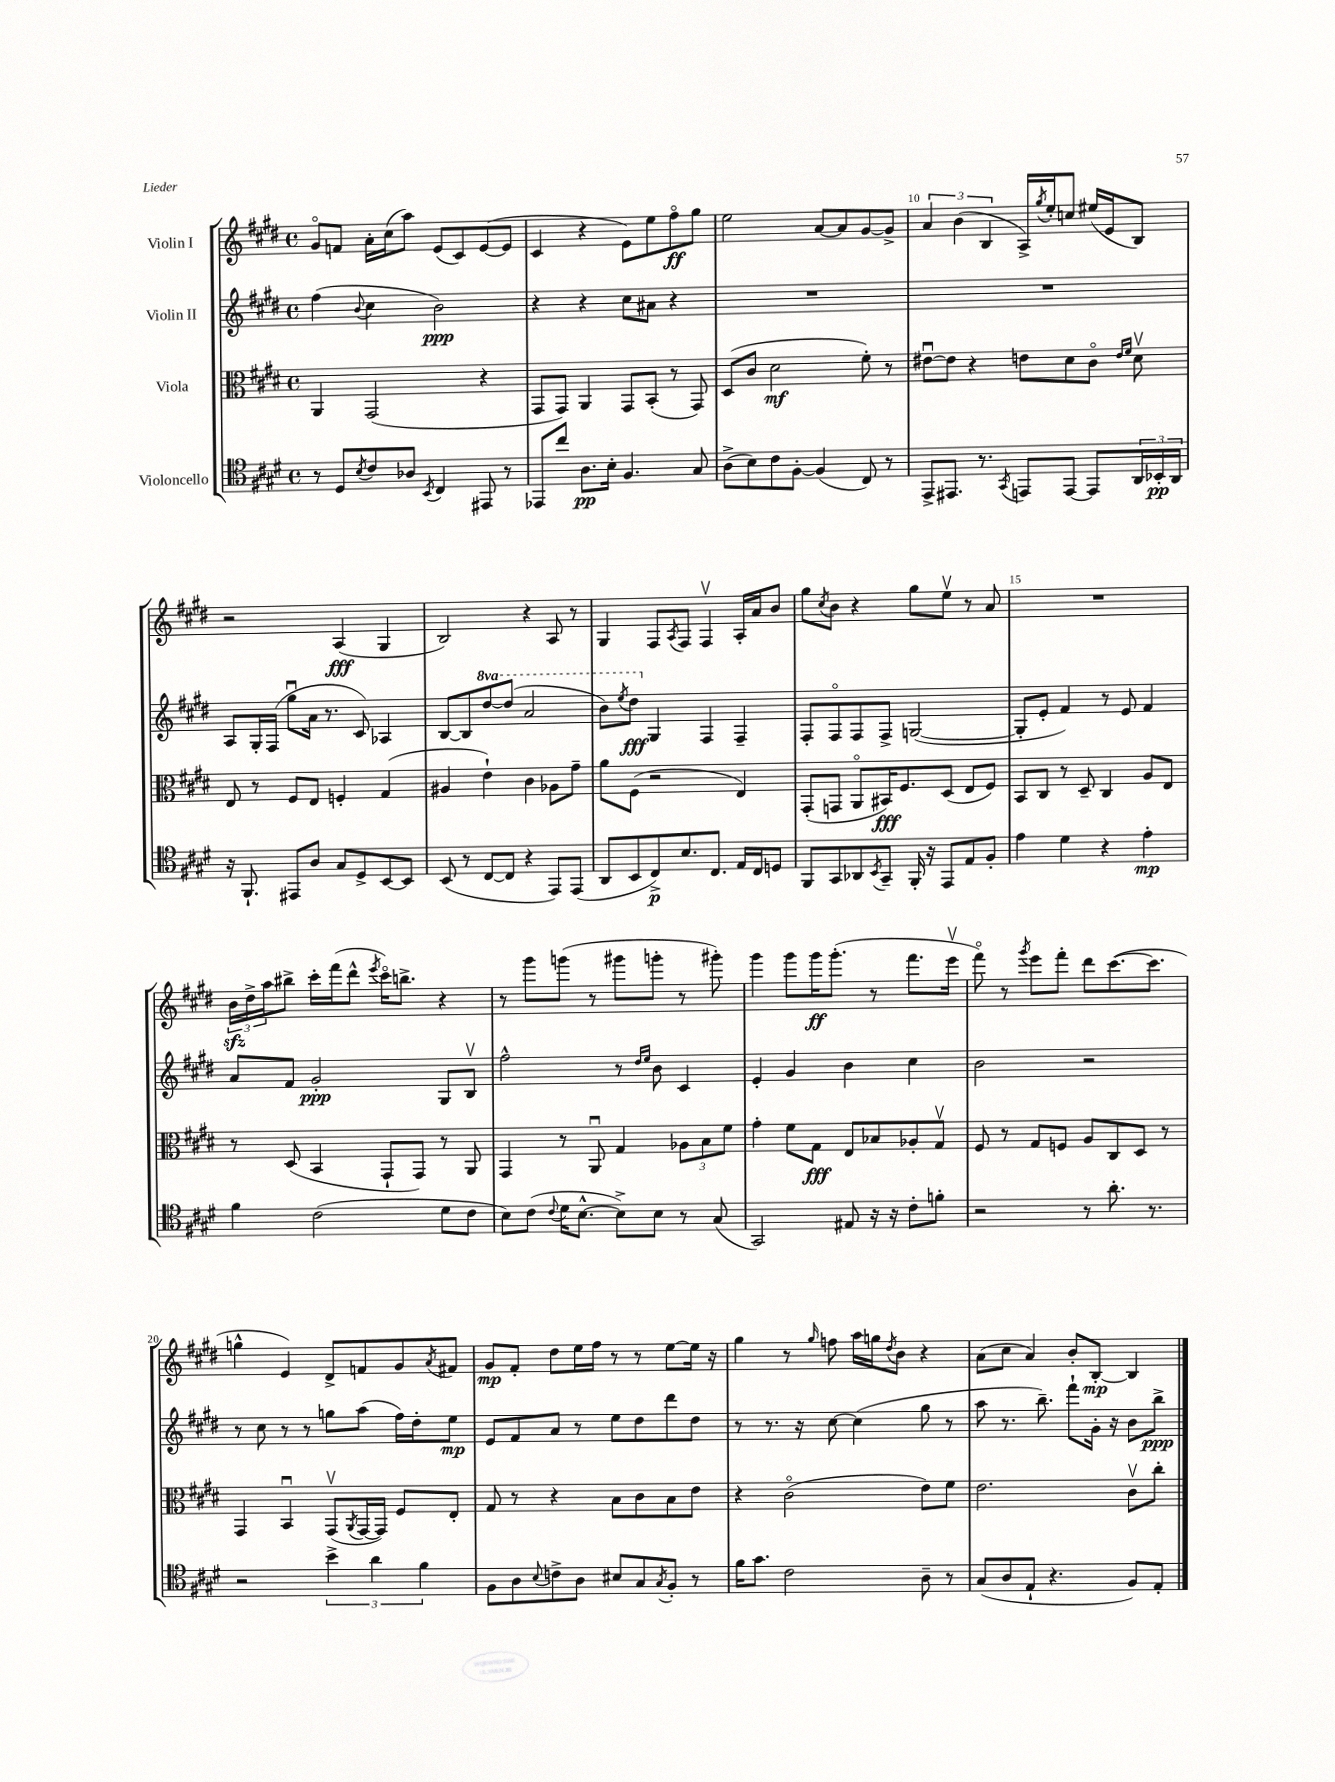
<<
\new StaffGroup <<
\new Staff = "s0" \with { instrumentName = "Violin I" } {
    \clef treble \key e \major \defaultTimeSignature \time 4/4
    gis'8\flageolet f'8 a'16-. cis''16( a''8) e'8( cis'8) e'8~( e'8 |
    cis'4 r4 e'8) e''8 fis''8\flageolet\ff gis''8 |
    e''2 a'8~ a'8 gis'8~ gis'8-> |
    \tuplet 3/2 { a'4 b'4( b4 } a16->) \acciaccatura { gis''8 } e''16-. c''8 eis''16( e'16 b8) |
    r2 a4\fff( gis4 |
    b2) r4 a8 r8 |
    gis4 fis8 \acciaccatura { a8 } fis8 fis4\upbow a16-. a'16 b'8 |
    gis''8 \acciaccatura { cis''8 } b'8 r4 gis''8 e''8\upbow r8 a'8 |
    R1 |
    \tuplet 3/2 { b'16\sfz dis''16-> a''16 } bis''8-> cis'''16-. fis'''16( dis'''8-^ \acciaccatura { e'''8 } cis'''16\flageolet) b''8.-> r4 |
    r8 gis'''8 g'''8( r8 gis'''8 g'''8-. r8 gis'''8-.) |
    gis'''4 gis'''8 gis'''16\ff gis'''8.-.( r8 fis'''8. e'''16\upbow |
    fis'''8\flageolet) r8 \acciaccatura { gis'''8 } e'''8 fis'''8-. dis'''8 cis'''8.~( cis'''8. |
    g''4-^ e'4) dis'8-> f'8 gis'8 \acciaccatura { a'8 } fis'8 |
    gis'8\mp fis'8-. dis''8 e''16 fis''16 r8 r8 e''8~ e''16 r16 |
    gis''4 r8 \grace { gis''16 } f''8 a''16 g''16 \acciaccatura { dis''8 } b'8 r4 |
    a'8( cis''8 a'4) b'8-. b8~-.\mp b4 \bar "|." |
}
\new Staff = "s1" \with { instrumentName = "Violin II" } {
    \clef treble \key e \major \defaultTimeSignature \time 4/4 \set Staff.ottavationMarkups = #ottavation-simple-ordinals
    fis''4( \appoggiatura { b'8 } cis''4 b'2\ppp) |
    r4 r4 cis''8 ais'8 r4 |
    R1 |
    R1 |
    a8 gis16-. fis16( gis''8\downbow a'16 r8. cis'8) aes4 |
    b8~ b8 \ottava #1 dis'''8~ dis'''8( a''2 |
    b''8) \acciaccatura { e'''8 } dis'''8\fff \ottava #0 gis4 fis4 fis4-- |
    fis8-. fis8\flageolet fis8 fis8-> g2~( |
    g8-. e'8-. fis'4) r8 e'8 fis'4 |
    a'8 fis'8 gis'2-.\ppp gis8 b8\upbow |
    fis''2-^ r8 \grace { dis''16 e''16 } b'8 cis'4 |
    e'4-. gis'4 b'4 cis''4 |
    b'2 r2 |
    r8 cis''8 r8 r8 g''8 a''8( fis''16) dis''16-. e''8\mp |
    e'8 fis'8 a'8 r8 e''8 dis''8 dis'''8 dis''8 |
    r8 r8. r16 cis''8~ cis''4( gis''8 r8 |
    a''8 r8. b''8.--) fis'''8-! gis'16-. r16 b'8 b''8->\ppp \bar "|." |
}
\new Staff = "s2" \with { instrumentName = "Viola" } {
    \clef alto \key e \major \defaultTimeSignature \time 4/4
    a,4 gis,2( r4 |
    gis,8 gis,8) a,4 gis,8 b,8-.( r8 gis,8) |
    dis8( cis'8 dis'2\mf fis'8-.) r8 |
    eis'8~\downbow eis'8 r4 e'8 dis'8 cis'8\flageolet \grace { e'16 fis'16 } dis'8\upbow |
    e8 r8 fis8 e8 f4-. gis4( |
    ais4 e'4-!) cis'4 aes8 gis'8-- |
    a'8 fis8( r2 e4) |
    gis,8-.( g,8 a,8\flageolet bis,16\fff) fis8. dis8( e8 fis8) |
    b,8 cis8 r8 dis8-- cis4 a8 e8 |
    r8 dis8( b,4 gis,8-! gis,8) r8 a,8 |
    gis,4 r8 a,8\downbow gis4 \tuplet 3/2 { aes8 b8 fis'8 } |
    gis'4-. fis'8 gis8\fff e8 bes8 aes8-. gis8\upbow |
    fis8 r8 gis8 f8 a8 cis8 dis8 r8 |
    gis,4 b,4\downbow gis,8\upbow( \acciaccatura { a,8 } gis,16~ gis,16) fis8 e8-. |
    gis8 r8 r4 b8 cis'8 b8 e'8 |
    r4 cis'2\flageolet( e'8) fis'8 |
    e'2. cis'8\upbow cis''8-. \bar "|." |
}
\new Staff = "s3" \with { instrumentName = "Violoncello" } {
    \clef tenor \key e \major \defaultTimeSignature \time 4/4
    r8 dis8 \acciaccatura { b8 } cis'8 aes8 \acciaccatura { b,8 } cis4 eis,8 r8 |
    ees,8 cis''8 a8.\pp b16-. fis4. gis8 |
    a8->( b8) cis'8 fis8~-. fis4( cis8) r8 |
    e,8-> eis,8. r8. \acciaccatura { gis,8 } e,8 e,8~ e,8 \tuplet 3/2 { a,16 bes,16-.\pp a,16 } |
    r16 fis,8.-! eis,8 a8 gis8 dis8-> b,8~ b,8 |
    b,8( r8 cis8~ cis8 r4 e,8) e,8( |
    a,8 b,8 cis8->\p) b8. cis8. e16 cis16 d8 |
    fis,8 gis,8 aes,8 \acciaccatura { b,8 } gis,8-- fis,16-. r16 e,8 e8 fis8-. |
    e'4 dis'4 r4 e'4-.\mp |
    fis'4 cis'2( dis'8 cis'8 |
    b8) cis'8( \appoggiatura { cis'8 } dis'16 b8.~-^ b8->) b8 r8 gis8( |
    gis,2) eis8 r16 r16 cis'8-. f'8-. |
    r2 r8 a'8.-. r8. |
    r2 \tuplet 3/2 { b'4-> a'4 fis'4 } |
    fis8 a8 \appoggiatura { b8 } c'8-> a8 bis8 gis8 \acciaccatura { gis8 } fis8-. r8 |
    fis'16 gis'8. cis'2 a8-- r8 |
    gis8( a8 e8-! r4. fis8) e8-. \bar "|." |
}
>>
>>
\layout { \context { \Score currentBarNumber = #7 \override BarNumber.break-visibility = ##(#f #t #t) barNumberVisibility = #(every-nth-bar-number-visible 5) } }
